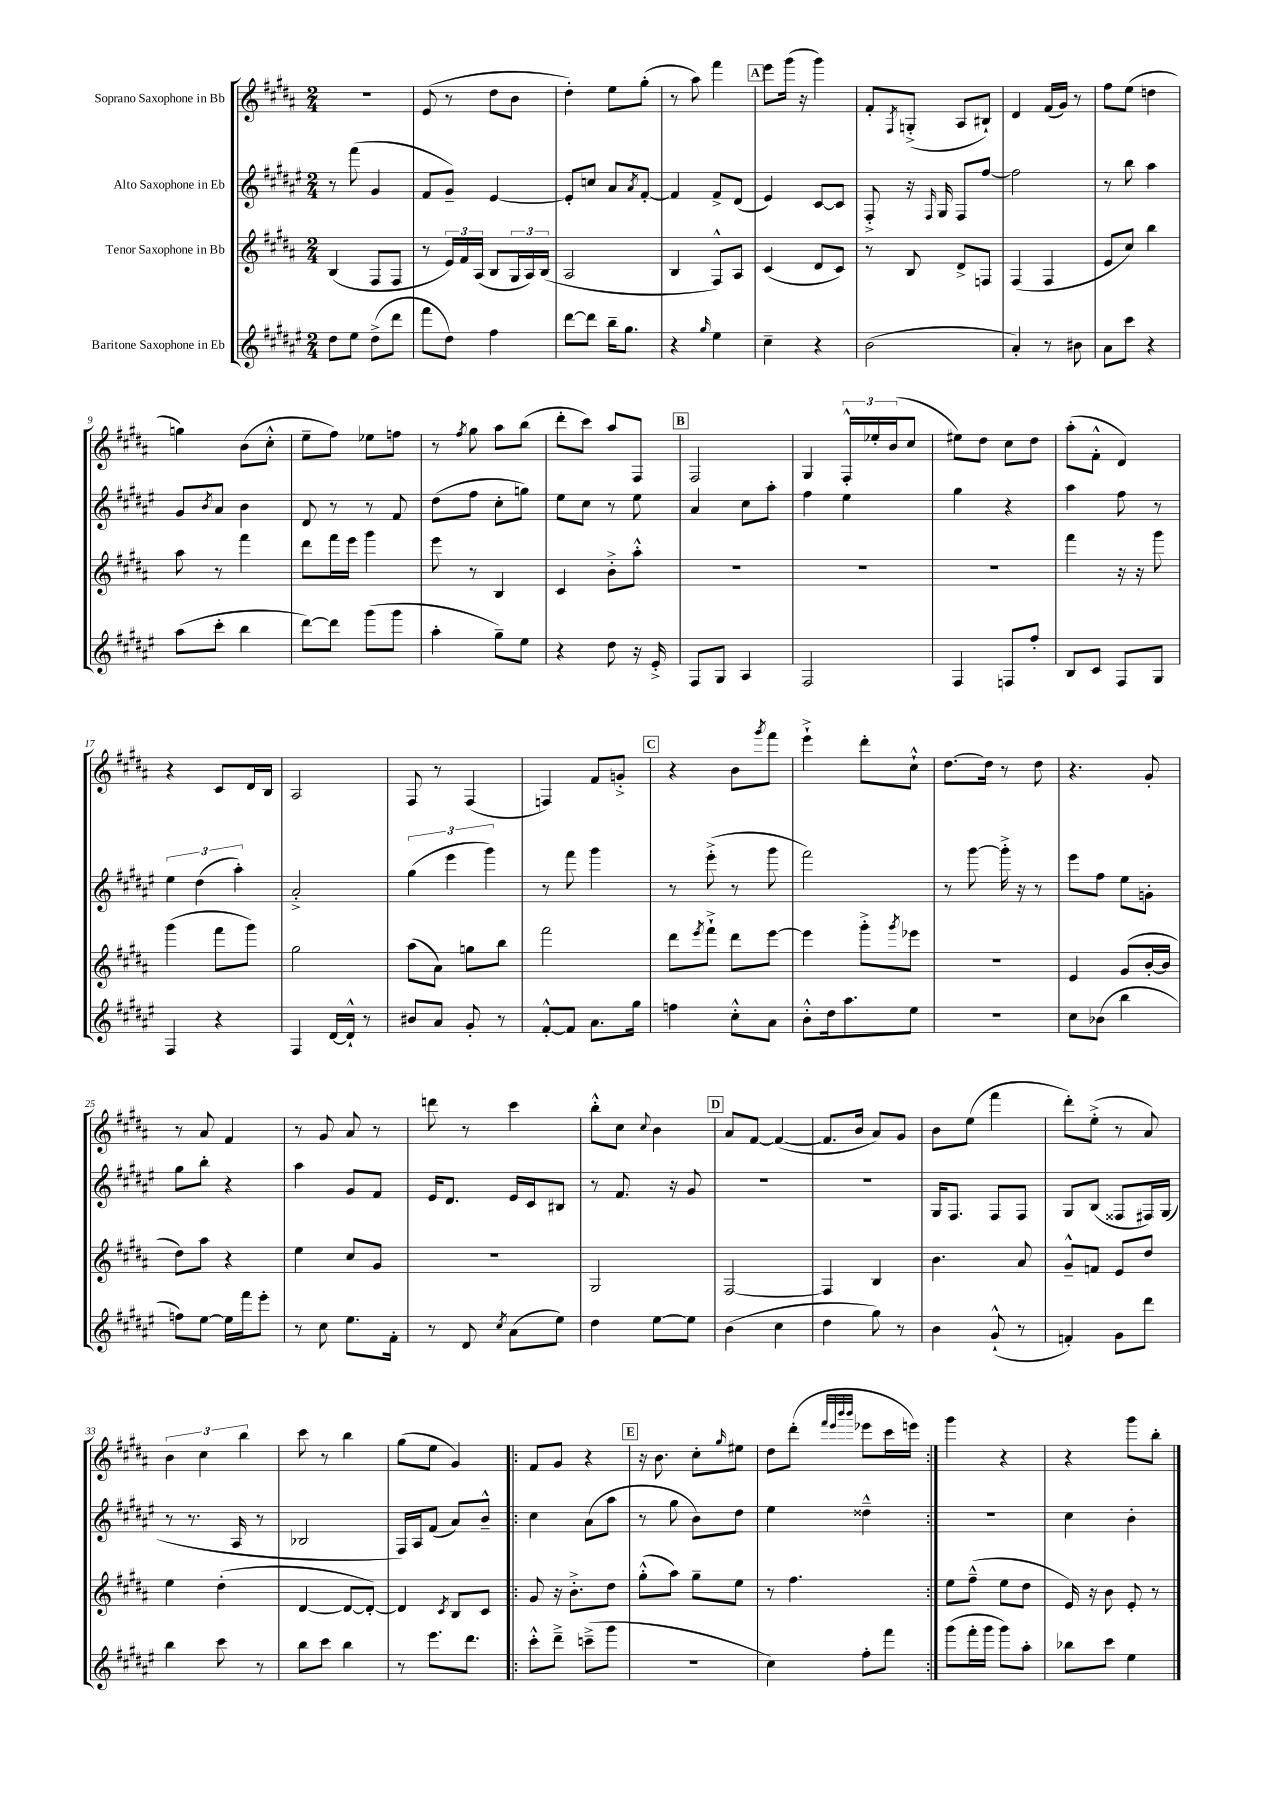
<<
\new StaffGroup <<
\new Staff = "s0" \with { instrumentName = "Soprano Saxophone in Bb" } {
    \clef treble \key b \major \numericTimeSignature \time 2/4
    R2 |
    e'8( r8 dis''8 b'8 |
    dis''4-.) e''8 gis''8-.( |
    r8 ais''8) fis'''4 |
    \mark \markup { \box "A" } e'''8 gis'''16( r16 gis'''4) |
    fis'8-. \acciaccatura { fis8 } g8-.->( ais8 bis8-!) |
    dis'4 fis'16( gis'16) r8 |
    fis''8 e''8( d''4 |
    g''4) b'8( cis''8-.-^ |
    e''8-- fis''8) ees''8 f''8 |
    r8 \acciaccatura { fis''8 } gis''8 ais''8 b''8( |
    dis'''8-. cis'''8) ais''8 fis8 |
    \mark \markup { \box "B" } fis2 |
    gis4 \tuplet 3/2 { fis16-.-^ ees''16-. b'16( } cis''8 |
    eis''8) dis''8 cis''8 dis''8 |
    ais''8-.( fis'8-.-^ dis'4) |
    r4 cis'8 dis'16 b16 |
    ais2 |
    fis8 r8 fis4( |
    f4) fis'8 g'8-.-> |
    \mark \markup { \box "C" } r4 b'8 \acciaccatura { gis'''8 } fis'''8 |
    e'''4-!-> dis'''8-. cis''8-!-^ |
    dis''8.~ dis''16 r8 dis''8 |
    r4. gis'8-. |
    r8 ais'8 fis'4 |
    r8 gis'8 ais'8 r8 |
    d'''8 r8 cis'''4 |
    b''8-.-^ cis''8 \appoggiatura { cis''8 } b'4 |
    \mark \markup { \box "D" } ais'8 fis'8~ fis'4~( |
    fis'8. b'16 ais'8) gis'8 |
    b'8 e''8( fis'''4 |
    dis'''8-.) e''8-.->( r8 ais'8) |
    \tuplet 3/2 { b'4 cis''4 b''4 } |
    cis'''8 r8 b''4 |
    gis''8( e''8 gis'4) |
    \repeat volta 2 { fis'8 gis'8 r4 |
    \mark \markup { \box "E" } r16 b'8. cis''8-. \grace { gis''16 } eis''8 |
    dis''8 dis'''8-.( \grace { fis'''32 e'''32 b'''32 b'''32 } ees'''8 cis'''16 e'''16) | }
    gis'''4 r4 |
    r4 gis'''8 b''8-. \bar "|." |
}
\new Staff = "s1" \with { instrumentName = "Alto Saxophone in Eb" } {
    \clef treble \key fis \major \numericTimeSignature \time 2/4
    r8 fis'''8( gis'4 |
    fis'8 gis'8--) eis'4~ |
    eis'8-. c''8 ais'8 \acciaccatura { ais'8 } fis'8~-. |
    fis'4 fis'8-> dis'8( |
    \mark \markup { \box "A" } eis'4) cis'8~ cis'8 |
    fis8-.-> r16 \grace { fis16 } gis16 fis8 fis''8~ |
    fis''2 |
    r8 b''8 ais''4 |
    gis'8 \acciaccatura { b'8 } ais'8 b'4 |
    dis'8 r8 r8 fis'8 |
    dis''8( fis''8 cis''8-. g''8) |
    eis''8 cis''8 r8 eis''8 |
    \mark \markup { \box "B" } ais'4 cis''8 ais''8-. |
    fis''4 eis''4 |
    gis''4 r4 |
    ais''4 fis''8 r8 |
    \tuplet 3/2 { eis''4 dis''4( ais''4-.) } |
    ais'2-.-> |
    \tuplet 3/2 { gis''4( eis'''4 gis'''4) } |
    r8 fis'''8 gis'''4 |
    \mark \markup { \box "C" } r8 eis'''8-.->( r8 gis'''8 |
    fis'''2) |
    r8 gis'''8~ gis'''16-.-> r16 r8 |
    eis'''8 fis''8 eis''8 g'8-. |
    gis''8 b''8-. r4 |
    ais''4 gis'8 fis'8 |
    eis'16 dis'8. eis'16 cis'16 bis8 |
    r8 fis'8. r16 gis'8 |
    \mark \markup { \box "D" } R2 |
    R2 |
    gis16 fis8. fis8 fis8 |
    gis8 b8( fisis8 fis16) gis16( |
    r8 r8. ais16 r8 |
    bes2 |
    fis16) ais16 fis'8( ais'8) b'8---^ |
    \repeat volta 2 { cis''4 ais'8( ais''8 |
    \mark \markup { \box "E" } r8 gis''8 b'8) dis''8 |
    eis''4 disis''4---^ | }
    R2 |
    cis''4 b'4-. \bar "|." |
}
\new Staff = "s2" \with { instrumentName = "Tenor Saxophone in Bb" } {
    \clef treble \key b \major \numericTimeSignature \time 2/4
    b4( fis8 fis8 |
    r8 \tuplet 3/2 { e'16) fis'16 ais16( } b8 \tuplet 3/2 { gis16 ais16) b16( } |
    ais2 |
    b4 fis8-^) ais8 |
    \mark \markup { \box "A" } cis'4( dis'8 cis'8) |
    r8 b8 dis'8-> f8 |
    fis4( fis4 |
    e'8 cis''8) b''4 |
    ais''8 r8 fis'''4 |
    dis'''8 fis'''16 e'''16 gis'''4 |
    e'''8 r8 b4 |
    cis'4 b'8-.-> ais''8-.-^ |
    \mark \markup { \box "B" } R2 |
    R2 |
    R2 |
    fis'''4 r16 r16 gis'''8 |
    gis'''4( fis'''8 gis'''8) |
    gis''2 |
    ais''8( ais'8) g''8 b''8 |
    fis'''2 |
    \mark \markup { \box "C" } dis'''8 \acciaccatura { e'''8 } fis'''8-!-> dis'''8 e'''8~ |
    e'''4 gis'''8-.-> \acciaccatura { gis'''8 } ees'''8 |
    R2 |
    e'4 gis'8( b'16~-. b'16 |
    dis''8) ais''8 r4 |
    e''4 cis''8 gis'8 |
    R2 |
    gis2 |
    \mark \markup { \box "D" } fis2~ |
    fis4 b4 |
    b'4. ais'8 |
    gis'8---^ f'8 e'8 dis''8 |
    e''4 dis''4-.( |
    dis'4~ dis'8~ dis'8~-.) |
    dis'4 \acciaccatura { cis'8 } b8 cis'8 |
    \repeat volta 2 { gis'8 r16 b'8.-.-> dis''8 |
    \mark \markup { \box "E" } gis''8-.-^( ais''8) gis''8-- e''8 |
    r8 fis''4. | }
    e''8 fis''8---^( e''8 dis''8 |
    e'16) r16 b'8 e'8-. r8 \bar "|." |
}
\new Staff = "s3" \with { instrumentName = "Baritone Saxophone in Eb" } {
    \clef treble \key fis \major \numericTimeSignature \time 2/4
    dis''8 eis''8 dis''8->( dis'''8 |
    fis'''8 dis''8) fis''4 |
    dis'''8~ dis'''8 b''16-- gis''8. |
    r4 \grace { gis''16 } eis''4 |
    \mark \markup { \box "A" } cis''4-- r4 |
    b'2( |
    ais'4-.) r8 bis'8 |
    ais'8 cis'''8 r4 |
    ais''8( cis'''8-. b''4 |
    dis'''8~) dis'''8 gis'''8( gis'''8 |
    ais''4-. gis''8--) eis''8 |
    r4 dis''8 r16 eis'16-.-> |
    \mark \markup { \box "B" } fis8 gis8 ais4 |
    fis2 |
    fis4 f8 fis''8-. |
    b8 cis'8 fis8 gis8 |
    fis4 r4 |
    fis4 dis'16~ dis'16-!-^ r8 |
    bis'8 ais'8 gis'8-. r8 |
    fis'8~-.-^ fis'8 ais'8. gis''16 |
    \mark \markup { \box "C" } f''4 cis''8-.-^ ais'8 |
    b'8-.-^ dis''16 ais''8. eis''8 |
    R2 |
    cis''8 bes'8( b''4 |
    f''8) eis''8~ eis''16 fis'''16 eis'''8-. |
    r8 cis''8 eis''8. fis'16-. |
    r8 dis'8 \acciaccatura { cis''8 } ais'8( eis''8) |
    dis''4 eis''8~ eis''8 |
    \mark \markup { \box "D" } b'4( cis''4 |
    dis''4 gis''8) r8 |
    b'4 gis'8-!-^( r8 |
    f'4-.) gis'8 dis'''8 |
    b''4 cis'''8 r8 |
    b''8 cis'''8 b''4 |
    r8 eis'''8. dis'''8. |
    \repeat volta 2 { cis'''8-.-^ dis'''8---> c'''8--->( gis'''8 |
    \mark \markup { \box "E" } r2 |
    cis''4) fis''8-. fis'''8 | }
    gis'''8( fis'''16-. gis'''16 gis'''8) ais''8-. |
    bes''8 cis'''8 eis''4 \bar "|." |
}
>>
>>
